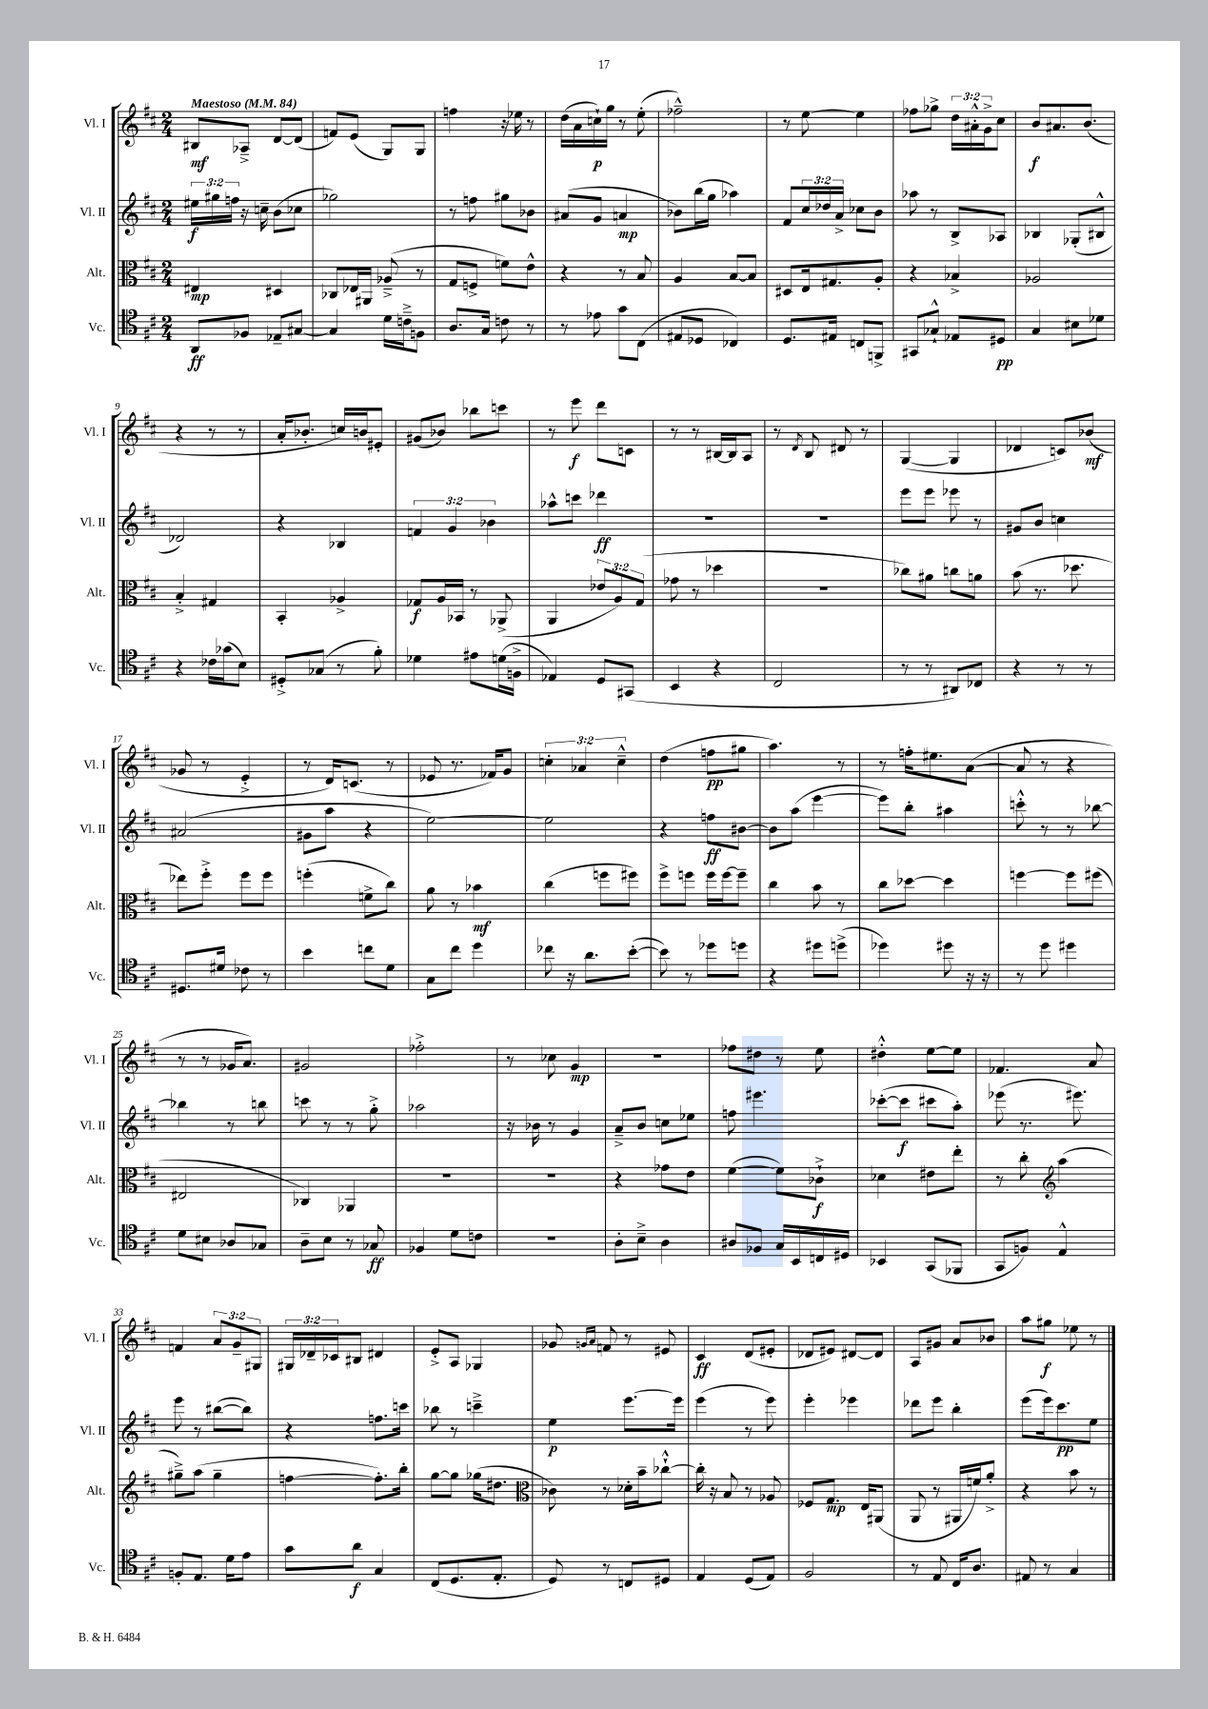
<<
\new StaffGroup <<
\new Staff = "s0" \with { instrumentName = "Vl. I" shortInstrumentName = "Vl. I" } {
    \clef treble \key d \major \numericTimeSignature \time 2/4 \override Staff.TupletNumber.text = #tuplet-number::calc-fraction-text \tempo "Maestoso" 4 = 84
    bis8\mf aes8---> d'8~ d'8( |
    f'8) e'8( g8) g8 |
    f''4 r16 ees''16 r8 |
    d''16( a'16 c''16-!\p) g''16 r8 e''8-.( |
    fes''2---^) |
    r8 e''8~ e''4 |
    fes''8 ges''8-> \tuplet 3/2 { d''16 ais'16-.-^ g'16-> } cis''8 |
    b'8\f ais'8. b'8.( |
    r4 r8 r8 |
    a'16-. bes'8.-. c''16) b'16 eis'8-. |
    gis'8( bes'8) bes''8 c'''8 |
    r8 e'''8\f d'''8 c'8 |
    r8 r8 bis16~ bis16 a8 |
    r8 \acciaccatura { d'8 } b8 dis'8 r8 |
    g4~( g4 |
    des'4 c'8) bes'8\mf( |
    ges'8 r8 e'4-.-> |
    r8 d'16) c'8.( r8 |
    ees'8 r8. fes'16) g'8 |
    \tuplet 3/2 { c''4-. aes'4 c''4---^ } |
    d''4( f''8\pp gis''8 |
    a''4.) r8 |
    r8 f''16-. eis''8. a'8~( |
    a'8 r8 r4 |
    r8 r8 ges'16 a'8.) |
    gis'2 |
    fes''2-.-> |
    r8 ces''8 g'4\mp |
    R2 |
    fes''8 dis''8 r8 e''8 |
    dis''4-.-^ e''8~ e''8 |
    fes'4. a'8 |
    f'4 \tuplet 3/2 { a'8 g'8-- gis8 } |
    \tuplet 3/2 { gis16 des'16-- ces'16 } bis8 dis'4 |
    e'8-.-> a8 ges4 |
    ges'8 \grace { g'16 a'16 } f'8 r8 eis'8 |
    cis'4\ff d'8( eis'8-. |
    des'8 eis'8) dis'8~ dis'8 |
    a8 gis'8 a'8 bes'8 |
    a''8 gis''8\f ees''8 r8 \bar "|." |
}
\new Staff = "s1" \with { instrumentName = "Vl. II" shortInstrumentName = "Vl. II" } {
    \clef treble \key d \major \numericTimeSignature \time 2/4 \override Staff.TupletNumber.text = #tuplet-number::calc-fraction-text
    \tuplet 3/2 { eis''16\f gis''16 f''16 } r16 c''16-- b'8( ces''8 |
    ges''2) |
    r8 f''8 gis''8 bes'8 |
    ais'8( g'8 a'4\mp |
    bes'8) b''16( g''16 aes''4) |
    fis'8 \tuplet 3/2 { cis''16 des''16 a'16-> } ces''8 b'8 |
    aes''8 r8 b8-> aes8 |
    bes4 ges8-.( bis8-^ |
    des'2) |
    r4 bes4 |
    \tuplet 3/2 { f'4 g'4 bes'4 } |
    aes''8-^ c'''8 des'''4\ff |
    R2 |
    r2 |
    e'''8 e'''8 ees'''8 r8 |
    gis'8 b'8 c''4 |
    ais'2( |
    gis'8 a''8 r4 |
    e''2~) |
    e''2 |
    r4 f''8\ff bis'8~ |
    bis'8 a''8( e'''4~ |
    e'''8) b''8-. ais''4 |
    c'''8-.-^ r8 r8 bes''8~ |
    bes''4 r8 b''8 |
    c'''8 r8 r8 g''8-.-> |
    aes''2 |
    r16 bes'16 r8 g'4 |
    a'8---> b'8 c''8 ees''8 |
    f''8 eis'''4. |
    ces'''8~-.( ces'''8\f cis'''8 a''8-.) |
    ees'''8( r8. eis'''8.) |
    e'''8 r8 bis''8~( bis''8) |
    r4 f''8. c'''16 |
    bes''8 r8 c'''4---> |
    e''4\p e'''8.~ e'''16 |
    e'''4( r8 e'''8) |
    e'''4-. ees'''4 |
    des'''8 e'''8 b''4-. |
    e'''8( e'''16) cis'''8.\pp e''8 \bar "|." |
}
\new Staff = "s2" \with { instrumentName = "Alt." shortInstrumentName = "Alt." } {
    \clef alto \key d \major \numericTimeSignature \time 2/4 \override Staff.TupletNumber.text = #tuplet-number::calc-fraction-text
    eis4\mp dis4 |
    ces8 ees16 ais,16 aes8--->( r8 |
    g8 f8-> f'8) e'8-^ |
    r4 r8 b8 |
    a4 b8~ b8 |
    dis8 e16 gis8. a8-. |
    r4 bes4-> |
    aes2 |
    b4-.-> gis4 |
    b,4-. aes4-> |
    ges8\f a16 bes,16 r8 aes,8->( |
    a,4 \tuplet 3/2 { ees'8 a8) g8( } |
    ges'8 r8 des''4 |
    R2 |
    ces''8) ais'8 c''8 a'8 |
    b'8( r8. des''8. |
    ees''8) fis''8-.-> fis''8 fis''8 |
    f''4-.( f'8-> cis''8) |
    a'8 r8 bes'4\mf |
    cis''4( f''8 fis''8) |
    fis''8-> f''8 f''16 f''16~ f''8-- |
    cis''4 b'8 r8 |
    cis''8 des''8~ des''4 |
    f''4~ f''8 fis''8( |
    eis2 |
    ces4) aes,4 |
    R2 |
    R2 |
    r4 ges'8 e'8 |
    fis'4~( fis'8) ces'8-!->\f |
    des'4 eis'8 e''8-. |
    r8 cis''8-. \clef treble a''4( |
    gis''8--->) a''8( gis''4-- |
    f''4~ f''8.-.) b''16-. |
    g''8~ g''8 ges''16( dis''8. |
    \clef alto ces'8) r8 des'16-. b'16-- ces''8~-!-^ |
    ces''16-. r16 b8 r8 aes8 |
    fes8 g8.\mp e16 ais,8( |
    a,8 r8 ais,16 f'16) a'8-.-> |
    r4 b'8 r8 \bar "|." |
}
\new Staff = "s3" \with { instrumentName = "Vc." shortInstrumentName = "Vc." } {
    \clef tenor \key d \major \numericTimeSignature \time 2/4
    a,8\ff fes8 ees8-- gis8~ |
    gis4 d'16 c'16---> f8 |
    a8. g16 c'8 r8 |
    r8 ees'8 g'8 cis8( |
    eis8 des8 ces4) |
    d8. eis16 c8 f,8-> |
    gis,8 ges8-!-^ ees8 dis8\pp |
    g4 bis8 des'8 |
    r4 ces'16 ges'16( b8) |
    dis8-.-> ges8( r8 fis'8-.) |
    des'4 eis'8 d'16( f16-> |
    ees4) d8 gis,8( |
    b,4 r4 |
    cis2 |
    r8 r8 ais,8) ces8 |
    r4 r8 r8 |
    dis8. dis'16 ces'8 r8 |
    b'4 c''8 d'8 |
    g8 cis''8 d''4 |
    ces''8 r16 a'8. b'8~-.( |
    b'8) r8 des''8 d''8 |
    r4 dis''8 d''8->( |
    des''4) dis''8 r16 r16 |
    r8 d''8 dis''4 |
    d'8 bis8 aes8 ges8 |
    a8-- b8 r8 ges8\ff |
    fes4 d'8 c'8 |
    r2 |
    a8-. b8---> a4 |
    ais8 fes8 g16 b,16 c16 dis16 |
    bes,4 g,8( fes,8 |
    g,8 f8) e4-^ |
    f8-. e8. d'16 e'8 |
    g'8 a'8\f g4 |
    cis8( d8. e8.-. |
    d8) r8 c8 dis8 |
    e4 d8( e8) |
    fis2 |
    r8 e8 cis16 a8. |
    eis8 r8 g4 \bar "|." |
}
>>
>>
